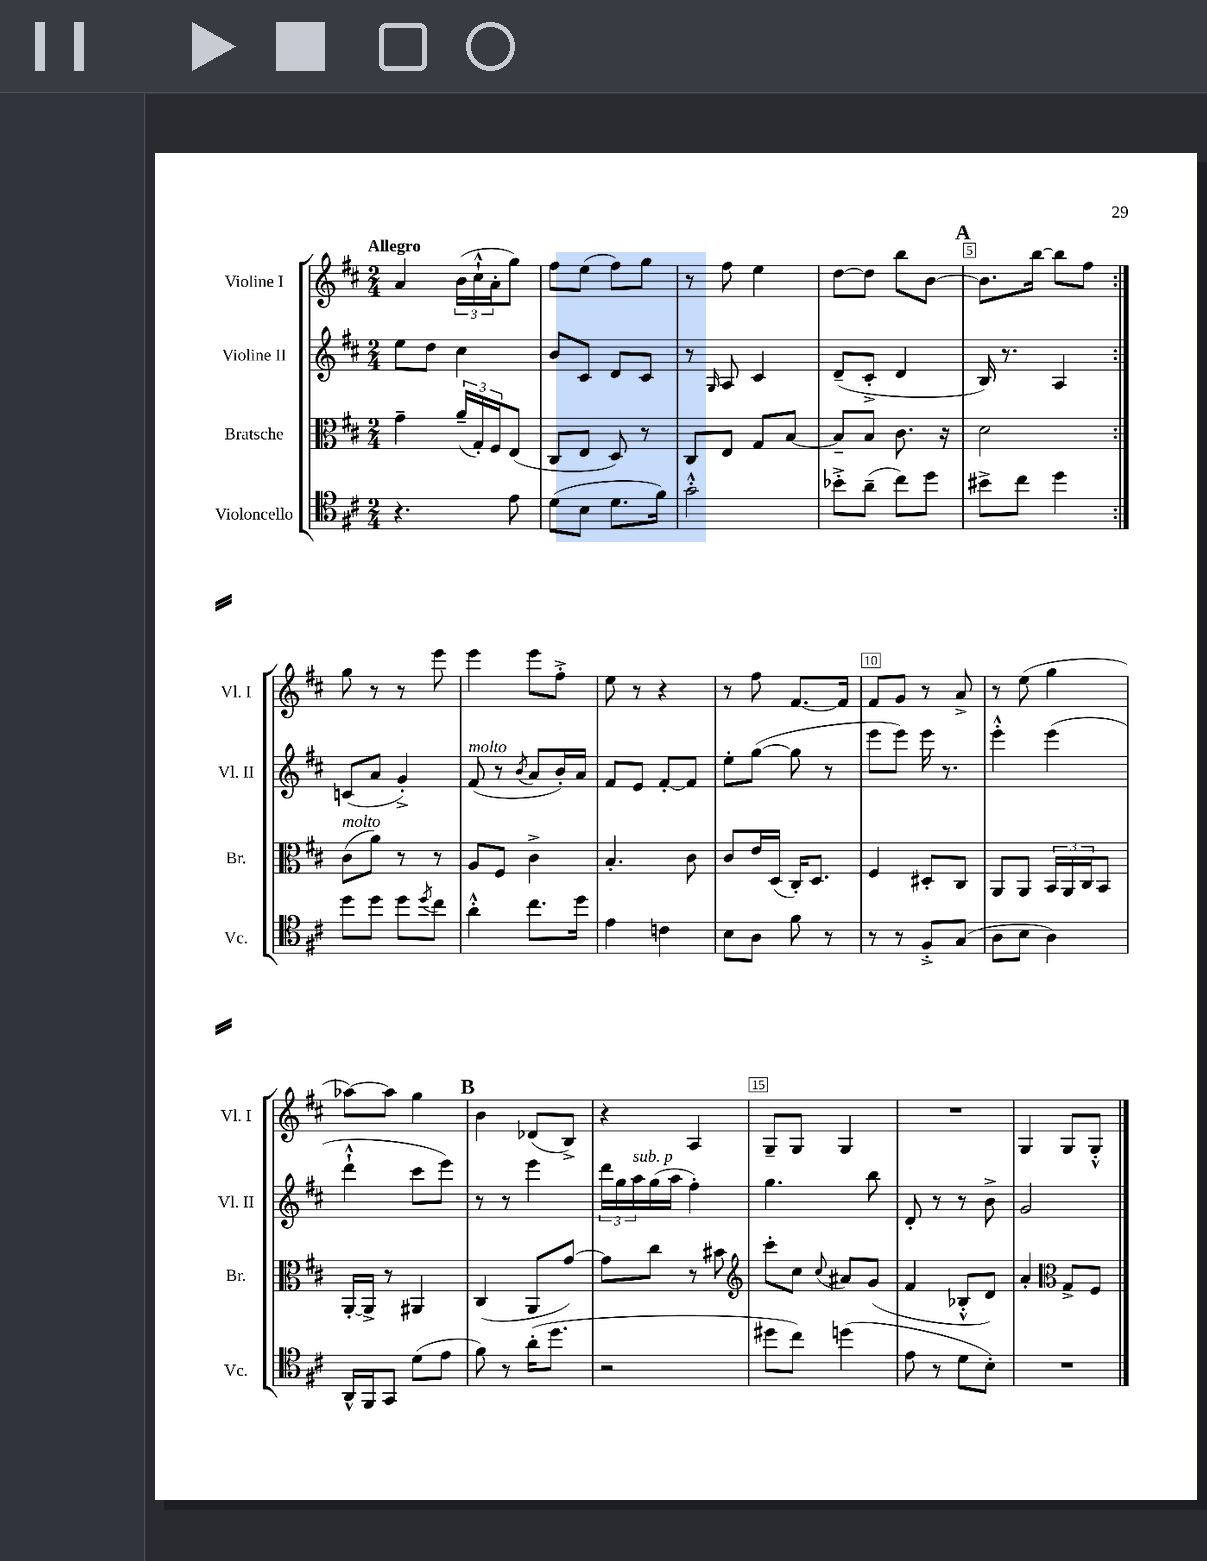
<<
\new StaffGroup <<
\new Staff = "s0" \with { instrumentName = "Violine I" shortInstrumentName = "Vl. I" } {
    \clef treble \key d \major \numericTimeSignature \time 2/4 \tempo "Allegro"
    \repeat volta 2 { a'4 \tuplet 3/2 { b'16( cis''16-!-^ a'16-. } g''8) |
    fis''8 e''8( fis''8) g''8 |
    r8 fis''8 e''4 |
    d''8~ d''8 b''8 b'8~ |
    \mark \markup { \bold "A" } b'8. b''16~ b''8 fis''8 | }
    g''8 r8 r8 e'''8 |
    e'''4 e'''8 fis''8-.-> |
    e''8 r8 r4 |
    r8 fis''8 fis'8.~ fis'16 |
    fis'8 g'8 r8 a'8-> |
    r8 e''8( g''4 |
    aes''8~) aes''8 g''4 |
    \mark \markup { \bold "B" } b'4 des'8( b8->) |
    r4 a4 |
    g8-- g8 g4 |
    R2 |
    g4 g8 g8-.-^ \bar "|." |
}
\new Staff = "s1" \with { instrumentName = "Violine II" shortInstrumentName = "Vl. II" } {
    \clef treble \key d \major \numericTimeSignature \time 2/4
    \repeat volta 2 { e''8 d''8 cis''4 |
    b'8 cis'8 d'8 cis'8 |
    r8 \grace { g16 } a8 cis'4 |
    d'8--( cis'8-.-> d'4 |
    \mark \markup { \bold "A" } b16) r8. a4 | }
    c'8( a'8 g'4-.->) |
    fis'8^\markup { \italic "molto" }( r8 \acciaccatura { b'8 } a'8 b'16-.) a'16 |
    fis'8 e'8 fis'8~-. fis'8 |
    e''8-. g''8~( g''8 r8 |
    e'''8 e'''8) e'''16 r8. |
    e'''4-.-^ e'''4( |
    d'''4-!-^ cis'''8 e'''8) |
    \mark \markup { \bold "B" } r8 r8 e'''4 |
    \tuplet 3/2 { d'''16 g''16 a''16^\markup { \italic "sub. p" } } g''16( a''16 fis''4-.) |
    g''4. b''8 |
    d'8-. r8 r8 b'8-> |
    g'2 \bar "|." |
}
\new Staff = "s2" \with { instrumentName = "Bratsche" shortInstrumentName = "Br." } {
    \clef alto \key d \major \numericTimeSignature \time 2/4
    \repeat volta 2 { g'4-- \tuplet 3/2 { a'16--( g16-.) fis16 } e8( |
    cis8 e8 d8) r8 |
    cis8 e8 g8 b8~ |
    b8-- b8 cis'8. r16 |
    \mark \markup { \bold "A" } d'2 | }
    cis'8^\markup { \italic "molto" }( a'8) r8 r8 |
    a8 fis8 cis'4-> |
    b4.-. cis'8 |
    cis'8 e'16 d16( cis16-.) d8. |
    fis4 dis8-. cis8 |
    a,8 a,8 \tuplet 3/2 { b,16 a,16 cis16 } b,8 |
    a,16~-. a,16-> r8 ais,4 |
    \mark \markup { \bold "B" } cis4( a,8 g'8~) |
    g'8 cis''8 r8 bis'8 |
    \clef treble cis'''8-. cis''8 \appoggiatura { cis''8 } ais'8 g'8( |
    fis'4 bes8-.-^ d'8) |
    a'4-. \clef alto g8-> fis8 \bar "|." |
}
\new Staff = "s3" \with { instrumentName = "Violoncello" shortInstrumentName = "Vc." } {
    \clef tenor \key d \major \numericTimeSignature \time 2/4
    \repeat volta 2 { r4. e'8 |
    d'8( b8 d'8. fis'16) |
    g'2-.-^ |
    bes'8-.-> a'8--( cis''8) d''8 |
    \mark \markup { \bold "A" } bis'8-> cis''8 d''4 | }
    d''8 d''8 d''8 \acciaccatura { d''8 } cis''8 |
    a'4-.-^ cis''8. d''16 |
    e'4 c'4 |
    b8 a8 fis'8 r8 |
    r8 r8 fis8-.-> g8( |
    a8 b8 a4) |
    a,16-^ fis,16 g,8 d'8( e'8 |
    \mark \markup { \bold "B" } fis'8) r8 a'16-.( d''8. |
    r2 |
    dis''8 cis''8) d''4( |
    e'8 r8 d'8 b8-.) |
    R2 \bar "|." |
}
>>
>>
\layout { \context { \Score \override BarNumber.break-visibility = ##(#f #t #t) barNumberVisibility = #(every-nth-bar-number-visible 5) \override BarNumber.stencil = #(make-stencil-boxer 0.1 0.3 ly:text-interface::print) } }
